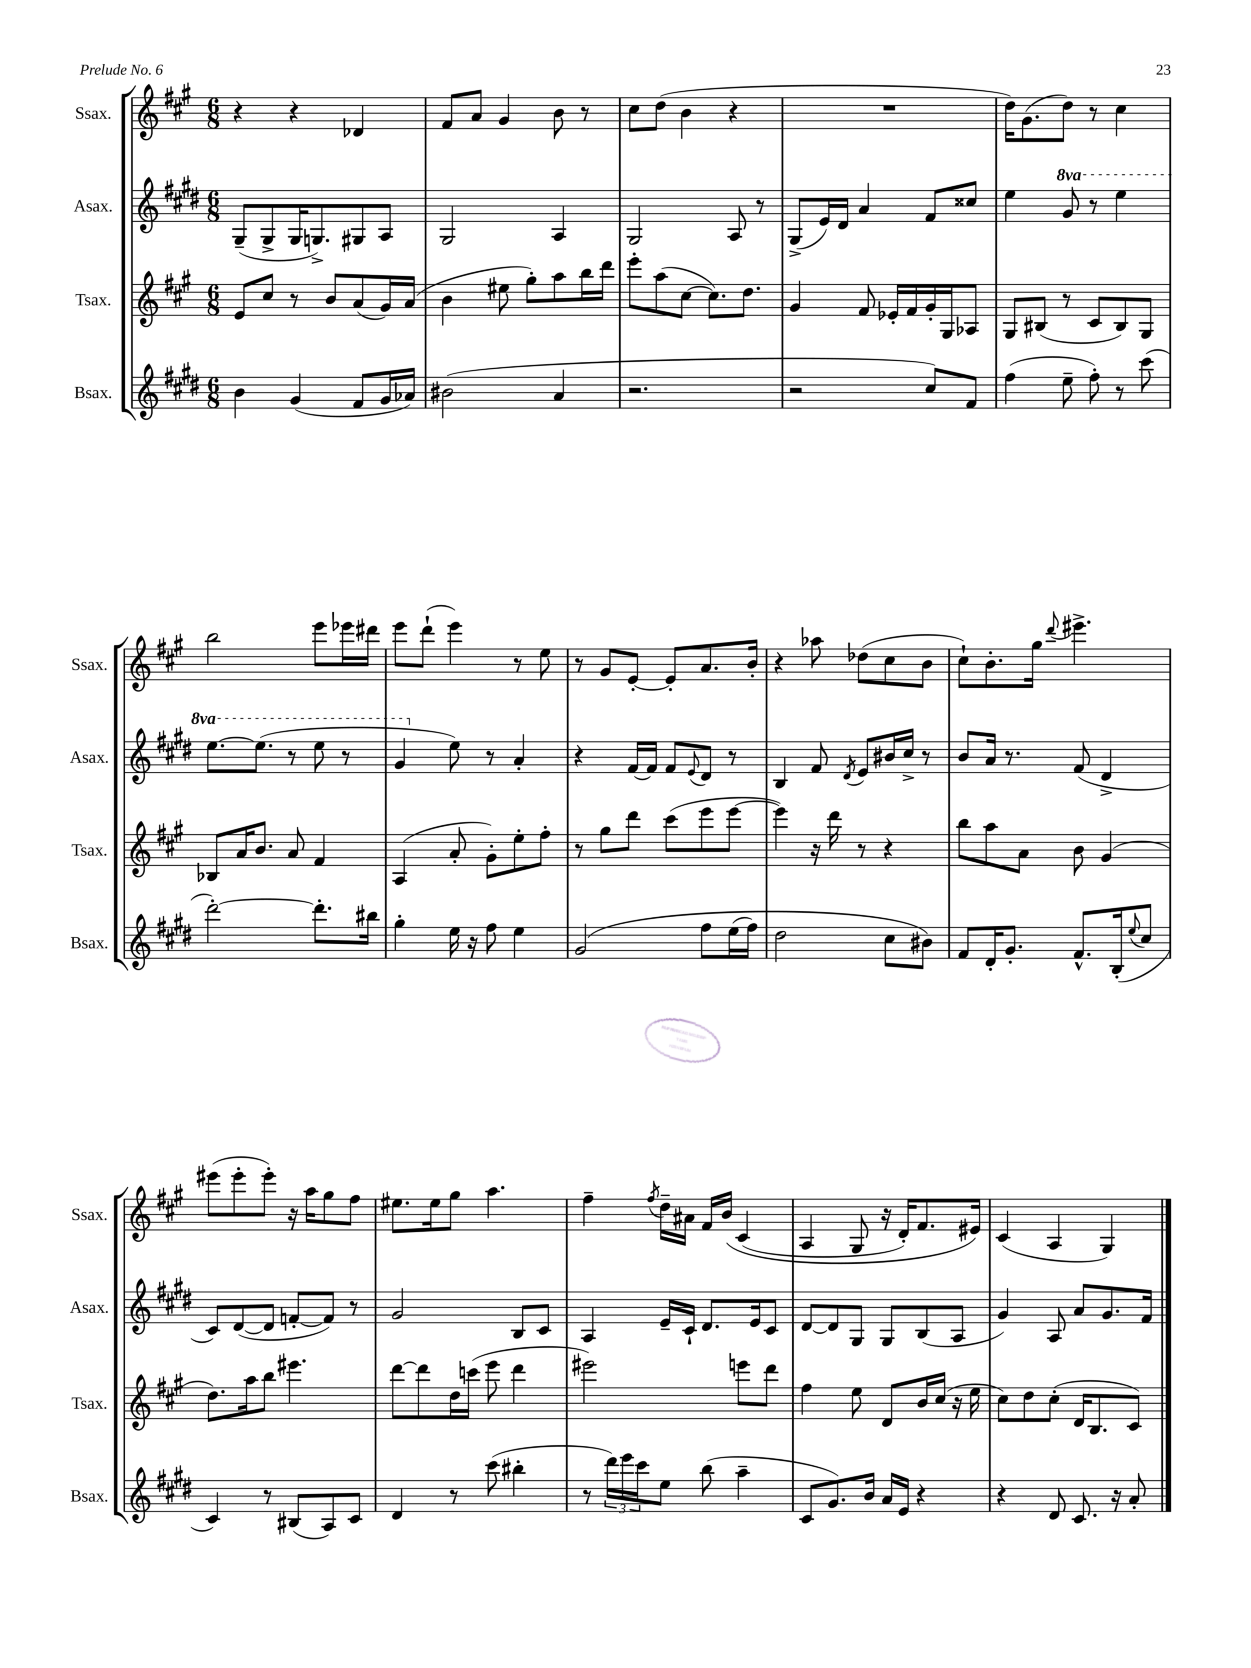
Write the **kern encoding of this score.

**kern	**kern	**kern	**kern
*staff4	*staff3	*staff2	*staff1
*clefG2	*clefG2	*clefG2	*clefG2
*k[f#c#g#d#]	*k[f#c#g#]	*k[f#c#g#d#]	*k[f#c#g#]
*M6/8	*M6/8	*M6/8	*M6/8
4b	8e	(8G#~	4r
.	8cc#	8G#^	.
(4g#	8r	16G#	4r
.	.	8.G^)	.
.	8b	.	.
8f#	(8a	8G#	4d-
16g#	16g#)	8A	.
16a-)	(16a	.	.
=	=	=	=
(2b#	4b	2G#	8f#
.	.	.	8a
.	8ee#	.	4g#
.	8gg#')	.	.
4a	8aa	4A	8b
.	16bb	.	8r
.	16ddd	.	.
=	=	=	=
2.r	8eee'	2G#	8cc#
.	(8aa	.	(8dd
.	[8cc#	.	4b
.	8.cc#])	.	.
.	.	8A	4r
.	8.dd	.	.
.	.	8r	.
=	=	=	=
2r	4g#	(8G#^	2.r
.	.	16e)	.
.	.	16d#	.
.	8f#	4a	.
.	16e-'	.	.
.	16f#	.	.
8cc#)	16g#'	8f#	.
.	16G#	.	.
8f#	8A-	8cc##	.
=	=	=	=
(4ff#	8G#	4ee	16dd)
.	.	.	(8.g#
.	(8B#	.	.
8ee~	8r	8gg#	8dd)
8ff#')	8c#	8r	8r
8r	8B#)	4eee	4cc#
(8ccc#	8G#	.	.
=	=	=	=
[2ddd#')	8B-	[8.eee	2bb
.	16a	.	.
.	8.b	(8.eee]	.
.	8a	8r	.
8.ddd#']	4f#	8eee	8eee
.	.	8r	16eee-
16bb#	.	.	16ddd#
=	=	=	=
4gg#'	(4A	4gg#	8eee
.	.	.	(8ddd`
16ee	8a'	8ee)	4eee)
16r	.	.	.
8ff#	8g#')	8r	.
4ee	8ee'	4a'	8r
.	8ff#'	.	8ee
=	=	=	=
&(2g#	8r	4r	8r
.	8gg#	.	8g#
.	8ddd	[16f#	[8e'
.	.	16f#]	.
.	(8ccc#	8f#	8e']
.	.	8qqe	.
8ff#	8eee	8d#	8.a
(16ee	[8eee	8r	.
16ff#)	.	.	16b'
=	=	=	=
2dd#	4eee])	4B	4r
.	16r	8f#	8aa-
.	16ddd	.	.
.	.	8qd#	.
.	8r	8e	(8dd-
8cc#	4r	16b#	8cc#
.	.	16cc#^	.
8b#&)	.	8r	8b
=	=	=	=
8f#	8bb	8b	8cc#`)
16d#'	8aa	16a	8.b'
8.g#'	.	8.r	.
.	8a	.	.
.	.	.	16gg#
.	.	.	8qqddd
8.f#^^	8b	(8f#	4.eee#^
.	(4g#	4d#^	.
(16B'	.	.	.
8qqee	.	.	.
8cc#	.	.	.
=	=	=	=
4c#)	8.dd)	8c#)	(8eee#
.	.	([8d#	8eee#'
.	16aa	.	.
8r	8bb	8d#]	8eee#')
(8B#	4.eee#	[8f'	16r
.	.	.	16aa
8A)	.	8f])	8gg#
8c#	.	8r	8ff#
=	=	=	=
4d#	[8ddd	2g#	8.ee#
.	8ddd]	.	.
.	.	.	16ee#
8r	16dd	.	8gg#
.	(16ccc	.	.
(8ccc#	8eee	.	4.aa
4bb#'	4ddd	8B	.
.	.	8c#	.
=	=	=	=
8r	2eee#)	4A	4ff#~
24ddd#)	.	.	.
24eee	.	.	.
24ccc#	.	.	.
.	.	.	8qff#
8ee	.	16e~	16dd~
.	.	16c#`	16a#
(8bb	.	8.d#	16f#
.	.	.	&(16b
4aa~	8eee	.	(4c#
.	.	16e	.
.	8ddd	8c#	.
=	=	=	=
8c#	4ff#	[8d#	4A
8.g#)	.	8d#]	.
.	8ee	8G#	8G#
16b	.	.	.
16a	8d	8G#	16r
16e	.	.	16d')
4r	16b	(8B	8.f#
.	(16cc#	.	.
.	16r	8A	.
.	16ee	.	16e#&)
=	=	=	=
4r	8cc#)	4g#)	(4c#
.	8dd	.	.
8d#	(8cc#'	8A	4A
8.c#	16d	8a	.
.	8.B	.	.
.	.	8.g#	4G#)
16r	.	.	.
8a'	8c#)	.	.
.	.	16f#	.
==	==	==	==
*-	*-	*-	*-
